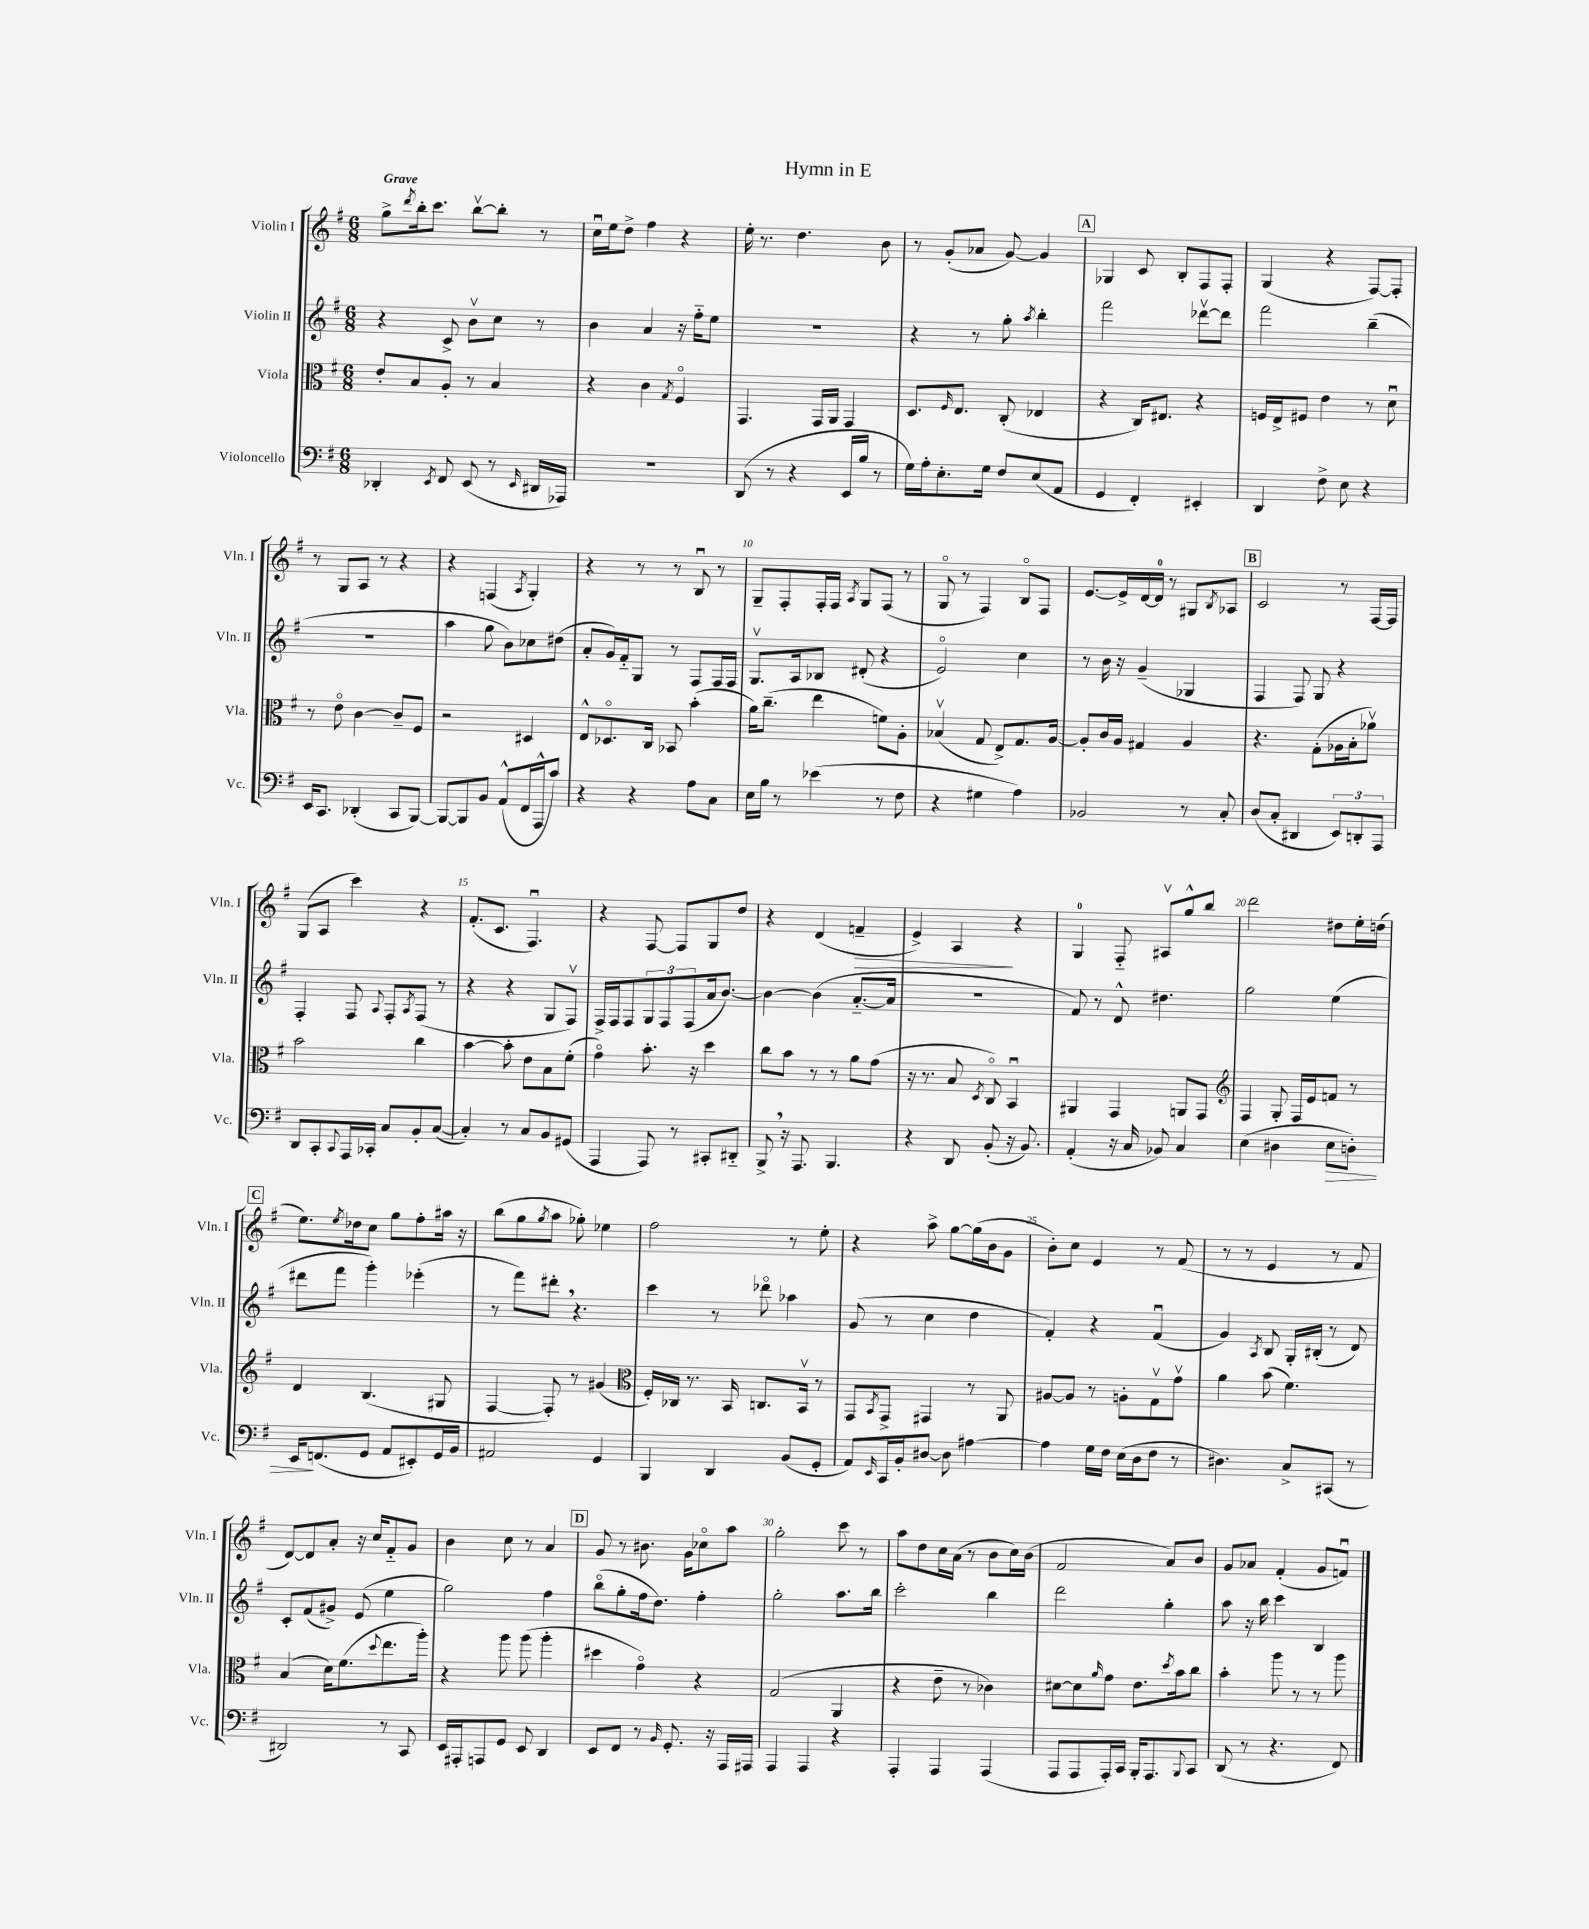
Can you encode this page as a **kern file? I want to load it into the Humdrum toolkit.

**kern	**kern	**kern	**kern
*staff4	*staff3	*staff2	*staff1
*clefF4	*clefC3	*clefG2	*clefG2
*k[f#]	*k[f#]	*k[f#]	*k[f#]
*M6/8	*M6/8	*M6/8	*M6/8
4DD-'	8e'	4r	8gg^
.	.	.	8qddd
.	8B	.	16bb'
.	.	.	8.ccc
8qEE	.	.	.
8FF#	8A'	8c^	.
(8EE	8r	8bv	[8bbv
8r	4B	8cc	8bb']
16qqEE	.	.	.
16DD#	.	8r	8r
16AAA-)	.	.	.
=	=	=	=
2.r	4r	4b	16ccu
.	.	.	16ee
.	.	.	8dd^
.	4c	4a	4ff#
.	8qG	.	.
.	4F#o	16r	4r
.	.	16ff#'~	.
.	.	8ee	.
=	=	=	=
(8DD	4.GG	2.r	16ee'
.	.	.	8.r
8r	.	.	.
4r	.	.	4.dd
.	16GG	.	.
.	16AA	.	.
16EE	4GG	.	.
16B	.	.	.
8r	.	.	8b
=	=	=	=
16G)	8.D	4r	8r
16A'	.	.	.
8.E'	.	.	(8g'
.	16qqF#	.	.
.	8.E	.	.
.	.	8r	8a-
16G	.	.	.
8F#	(8C'	8gg'	[8g)
.	.	8qaa	.
(8E	4E-	4bb'	4g]
8AA	.	.	.
=	=	=	=
4GG	4r	2fff#	4G-
4FF#')	16C)	.	8c
.	8.E#	.	.
.	.	.	8B'
4EE#'	4r	[8ddd-v	8F#
.	.	8ddd-]	8F#'
=	=	=	=
4DD	16F	2fff#	(4G
.	16E^	.	.
.	8F#	.	.
8F#^	4e	.	4r
8E	.	.	.
4r	8r	(4bb~	[8F#)
.	8du	.	8F#']
=	=	=	=
16EE	8r	2.r	8r
8.CC	.	.	.
.	8eo	.	8G
(4DD-'	[4c	.	8A
.	.	.	8r
8CC	8c~]	.	4r
[8BBB)	8F#	.	.
=	=	=	=
8BBB_	2r	4aa	4r
8BBB]	.	.	.
8BB	.	8gg	(4F
(8AA^^	.	8b)	.
.	.	.	8qA
16FF#	4D#	8cc-	4G')
16AAA^^	.	.	.
8c)	.	(8dd#	.
=	=	=	=
4r	8E^^	8a'	4r
.	8.D-o	16g)	.
.	.	16f#'~	.
4r	.	8G	8r
.	16C	.	.
.	8BB-	8r	8r
8A	(4b'	8F#	8Bu
8C	.	16F#	8r
.	.	16F#	.
=	=	=	=
16E	16a)	8.Gv	8G~
16B	(8.cc~	.	.
8r	.	.	8F#'
.	.	16A	.
(4e-	4ee	8B-	16F#'
.	.	.	16F#
.	.	.	8qA
.	.	(8d#'	8G
8r	8f)	4r	(8F#
8F#	8A'	.	8r
=	=	=	=
4r	(4B-v	2eo)	8Go
.	.	.	8r
4G#	8G	.	4F#)
.	8E^)	.	.
4A)	8.G	4cc	8Bo
.	.	.	8F#
.	[16A	.	.
=	=	=	=
2BB-	8A']	8r	[8.e
.	16c	16b	.
.	16A	16r	16e^]
.	4G#	(4g~	[16d
.	.	.	16d]
.	.	.	8r
8r	4A	4G-	8G#
.	.	.	8qB
8C'	.	.	8A-
=	=	=	=
(8D	4.r	4F#	2c
8C'	.	.	.
4DD#	.	8F#)	.
.	(8G'	8G	.
12EE)	16A-	4r	8r
.	16B'	.	.
12DD'	.	.	.
.	8a-v)	.	[16F#
12AAA	.	.	.
.	.	.	16F#]
=	=	=	=
8DD	2b	4F#'	(8G
8CC'	.	.	8A
8qqCC	.	.	.
16AAA	.	8F#	4ccc)
16CC-'	.	.	.
.	.	8qqA	.
8C	.	8F#'	.
.	.	8qA	.
8BB'	4cc	(8F#	4r
([8C	.	8r	.
=	=	=	=
4C'])	[4b	4r	(8.f#'
.	.	.	8.c
8r	8b']	4r	.
8C	8e	.	4.F#u)
8BB	8B	8G	.
(8GG#	(8f#'	8F#v)	.
=	=	=	=
4AAA	4go)	16F#^	4r
.	.	16F#	.
.	.	8F#	.
8AAA)	8.b'	12G	[8F#
.	.	12F#	.
8r	.	.	8F#]
.	.	(12F#	.
.	16r	.	.
8CC#'	4dd	16a	8G
.	.	[8.b)	.
8DD#'~	.	.	8dd
=	=	=	=
8BBB^	8cc	4b_	4r
16r	8b	.	.
8.AAA	.	.	.
.	8r	(4b]	(4d
4.BBB	8r	.	.
.	8a	[8.a'~	4f~
.	(8g	.	.
.	.	16a]	.
=	=	=	=
4r	16r	2.r	4e^)
.	8.r	.	.
8DD	8B	.	4A
.	8qD	.	.
(8BB'	8Co)	.	.
16r	4BBu	.	4r
8.BB)	.	.	.
=	=	=	=
(4AA'	4AA#	8f#)	4G
.	.	8r	.
16r	4GG	8d^^	8F#'~
16C	.	.	.
8BB-)	.	4.dd#	8A#v
4C	8AA	.	8gg^^
.	8GG	.	8bb
=	=	=	=
*	*clefG2	*	*
(4E	4F#	2gg	2ddd
4D#	8G'	.	.
.	16F#	.	.
.	16e	.	.
8E	8f	(4ee	8dd#
8D')	8r	.	16ee'
.	.	.	(16dd
=	=	=	=
16EE	4d	8ddd#	8.ee)
(8.FF	.	.	.
.	.	8fff#	.
.	.	.	8qee
.	.	.	16dd-
8GG	(4.B	4ggg')	8cc
8AA	.	.	8gg
8EE#')	.	(4eee-'	8ff#'
16GG	8G#	.	16aa#
16BB	.	.	16r
=	=	=	=
2AA#	[4F#	8r	(8bb
.	.	8fff#)	8gg
.	.	.	8qgg
.	8F#'])	8ddd#'	8aa
.	8r	4.r	8gg-')
4GG	(4g#	.	4ee-
=	=	=	=
*	*clefC3	*	*
4BBB	16F#')	4ccc	2ff#
.	16C-	.	.
.	8.r	.	.
4DD	.	8r	.
.	16BB	.	.
.	8.C	8ddd-o	.
(8BB	.	4aa-	8r
.	16BBv	.	.
8GG'	8r	.	8ee'
=	=	=	=
8AA)	8GG	(8g	4r
16qqEE	8qBB	.	.
16CC	8GG^	8r	.
16BB'	.	.	.
[8D#	4GG#	4cc	8aa^
8D#]	.	.	[8gg
[4A#	8r	4dd	(16gg]
.	.	.	16b
.	8AA	.	8g
=	=	=	=
4A#]	[8A#	4f#')	8b')
.	8A#]	.	8cc
16G	8r	4r	4e
16F#	.	.	.
(16E	8A'	.	.
16D	.	.	.
8F#	8Gv	(4f#u	8r
8r	8gv	.	(8f#
=	=	=	=
4.D#)	4a	4g)	8r
.	.	.	8r
.	.	8qA	.
.	(8b	8B	4e
8C^	4.f#)	16G'	.
.	.	(16B#'	.
(8CC#	.	8r	8r
8r	.	8d)	8f#
=	=	=	=
2DD#)	(4B	8c'	[8d)
.	.	(8f#	8d]
.	16d)	8g#^)	8a'
.	(8.f#	.	.
.	.	(8e	16r
.	.	.	16cc
.	8qqdd	.	.
8r	8.ee	4ee	8f#'~
8CC	.	.	8g
.	16aa')	.	.
=	=	=	=
16EE	4r	2gg)	4b
16AAA#'	.	.	.
8AAA	.	.	.
8GG	8aa	.	8cc
8EE	(8aa	.	8r
4DD	4aa'	4ff#	4a
=	=	=	=
8EE	4dd#	(8bbo	8g
8FF#	.	8gg'	8r
8r	4go)	16ff#	8.b#
.	.	8.dd)	.
16qqBB	.	.	.
8.GG'	.	.	.
.	.	.	16g
.	4r	4ff#'	8cc-o
16r	.	.	.
16AAA	.	.	8aa
16AAA#	.	.	.
=	=	=	=
4AAA	(2G	2gg'	2gg'
4AAA	.	.	.
4r	4AA	8.aa	8ccc
.	.	.	8r
.	.	16bb	.
=	=	=	=
4AAA'	4r	2ccc'	8aa
.	.	.	8dd
4AAA	8e~	.	16cc
.	.	.	(16a
.	8r	.	8r
(4AAA	4c-)	4bb	8b
.	.	.	16cc)
.	.	.	(16b
=	=	=	=
8AAA	[8d#	2ddd	2f#
8AAA	8d#]	.	.
.	16qqa	.	.
16AAA')	8g	.	.
16CC	.	.	.
16BBB'	8.e	.	.
8.AAA	.	.	.
.	.	4gg'	8a)
.	8qdd	.	.
.	16b	.	.
8qqBBB	.	.	.
8CC	8cc	.	8b
=	=	=	=
(8DD	4b'	8aa	8g
8r	.	16r	8a-
.	.	16bb	.
4.r	8aa	4ccc	(4f#'
.	8r	.	.
.	8r	4B	8g
8FF#)	8aa	.	8fu)
==	==	==	==
*-	*-	*-	*-
